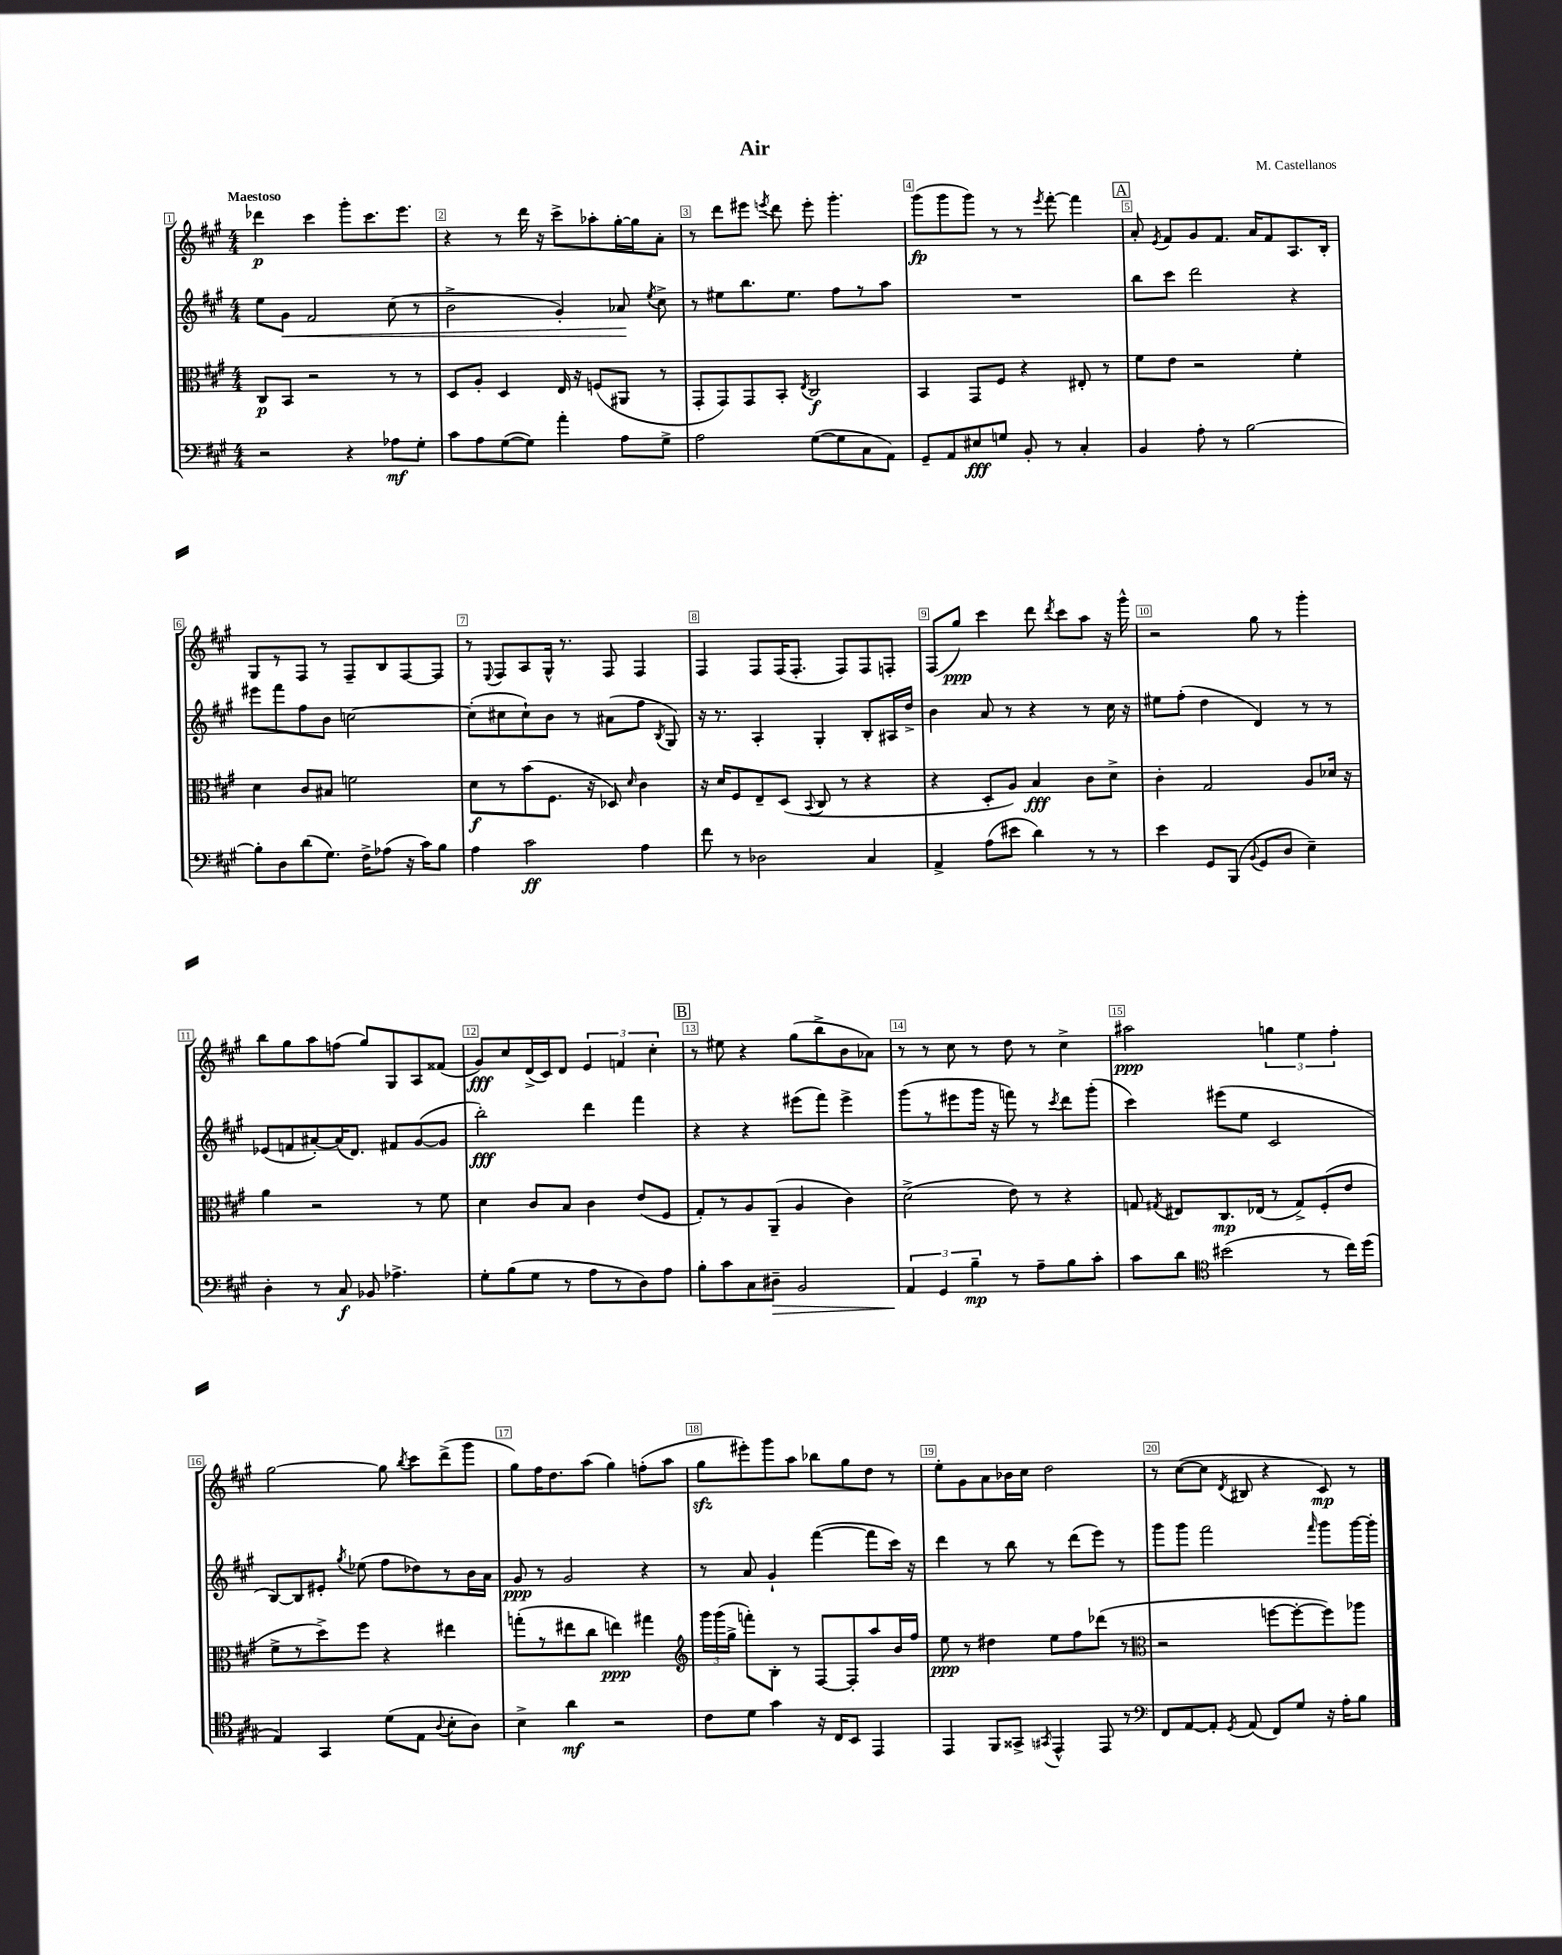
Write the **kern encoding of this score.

**kern	**kern	**kern	**kern
*staff4	*staff3	*staff2	*staff1
*clefF4	*clefC3	*clefG2	*clefG2
*k[f#c#g#]	*k[f#c#g#]	*k[f#c#g#]	*k[f#c#g#]
*M4/4	*M4/4	*M4/4	*M4/4
2r	8C#	8ee	4ddd-
.	8BB	8g#	.
.	2r	2f#	4ccc#
4r	.	.	8ggg#'
.	.	.	8.ccc#
8A-	8r	(8cc#	.
.	.	.	8.eee
8G#'	8r	8r	.
=	=	=	=
8c#	8D	2b^	4r
8A	8A'	.	.
([8G#	4D	.	8r
8G#])	.	.	16ddd
.	.	.	16r
4a'	16E	4g#')	8ccc#^
.	16r	.	.
.	(8F	.	8aa-'
8A	8AA#	8a-	[16gg#'
.	.	.	16gg#]
.	.	8qee	.
8G#^	8r	8cc#^	8a'
=	=	=	=
2A	8GG#'	8r	8r
.	8GG#)	8ee#	8ddd
.	8GG#	8.bb	8eee#
.	.	.	8qeee
.	8BB'	.	8ddd
.	.	8.ee#	.
.	8qE	.	.
([8G#	2C#	.	8eee'
8G#]	.	8ff#	4.ggg#'
8C#	.	8r	.
8AA)	.	8aa	.
=	=	=	=
8GG#~	4BB	1r	(8ggg#
8AA	.	.	8ggg#
8E#	8GG#	.	8ggg#)
8G	8F#	.	8r
8BB'	4r	.	8r
.	.	.	8qeee
8r	.	.	[8fff#'
4C#'	8E#'	.	4fff#]
.	8r	.	.
=	=	=	=
4BB	8f#	8bb	8a'
.	.	.	8qe
.	8e	8ccc#	8f#
8A'	2r	2ddd	8g#
8r	.	.	8.f#
[2B	.	.	.
.	.	.	16a
.	.	.	8f#
.	4f#'	4r	8.A
.	.	.	16B'
=	=	=	=
8B']	4d	8eee#	8G#
8D	.	8fff#	8r
(8d	8c#	8ff#	8F#
8.G#)	8B#	8b	8r
.	2f	[2cc	8F#~
16F#^	.	.	.
(8A-	.	.	8B
16r	.	.	[8F#
16c#)	.	.	.
8B	.	.	8F#]
=	=	=	=
4A	8d	(8cc']	8r
.	.	.	8qqE
.	8r	8cc#	8F#
2c#	(8b	8cc#`)	8A
.	8.F#	8b	16G#^^
.	.	.	8.r
.	.	8r	.
.	16r	.	.
.	8D-)	(8a#	8F#
.	16qqd	.	.
4A	4c#	8ff#	4F#
.	.	8qB	.
.	.	8G#)	.
=	=	=	=
8f#	16r	16r	4F#
.	16d	8.r	.
8r	8F#	.	.
2D-	8E~	4A'	8F#
.	(8D	.	(16F#
.	.	.	8.F#'
.	8qqBB	.	.
.	8C#	4G#'	.
.	8r	.	8F#)
4C#	4r	8B'	8F#
.	.	16A#	8F'
.	.	16dd^	.
=	=	=	=
4AA^	4r	4b	(8F#
.	.	.	8gg#)
(8A	8D'	8a	4ccc#
8e#	8A)	8r	.
4d)	4B	4r	8ddd
.	.	.	8qddd
.	.	.	8ccc#
8r	8c#	8r	8aa
8r	8d^	16cc#	16r
.	.	16r	16ggg#^^
=	=	=	=
4e	4c#'	8ee#	2r
.	.	(8ff#'	.
8GG#	2G#	4dd	.
(8BBB	.	.	.
8qqBB	.	.	.
8GG#	.	4d)	8gg#
8D	.	.	8r
4E~)	8A	8r	4ggg#'
.	16d-	8r	.
.	16r	.	.
=	=	=	=
4D'	4a	(8e-	8bb
.	.	8f	8gg#
8r	2r	[8a#')	8aa
8C#	.	(16a#]	(8ff
.	.	8.d)	.
8BB-	.	.	8gg#)
4.A-^	.	8f#	8G#
.	8r	([8g#	8A
.	8f#	8g#]	(8f##
=	=	=	=
8G#'	4d	2bb')	8g#)
(8B	.	.	8cc#
8G#	8c#	.	(16d^
.	.	.	16c#)
8r	8B	.	8d
8A	4c#	4ddd	6e
8r	.	.	.
.	.	.	6f
8D)	(8e	4fff#	.
.	.	.	6cc#'
8A	8F#	.	.
=	=	=	=
8B'	8G#')	4r	8r
8c#	8r	.	8ee#
8C#	8A	4r	4r
8D#~	(8AA~	.	.
2BB	4A	(8eee#	(8gg#
.	.	8fff#)	8bb^
.	4c#)	4eee#^	8b
.	.	.	8a-)
=	=	=	=
6AA	(2d^	(8ggg#	8r
.	.	8r	8r
6GG#	.	.	.
.	.	8eee#	8cc#
6B~	.	.	.
.	.	16ggg#	8r
.	.	16r	.
8r	8e)	8fff)	8dd
8A~	8r	8r	8r
.	.	8qccc#	.
8B	4r	8ddd	4cc#^
8c#'	.	(8ggg#'	.
=	=	=	=
8c#	8G	4ccc#)	2aa#
.	8qG#	.	.
8d	8E#	.	.
*clefC4	*	*	*
(2b#	8.C#	(8eee#	.
.	.	8ee	.
.	(16E-	.	.
.	8r	2c#	6gg
.	8G#^)	.	.
.	.	.	6ee
8r	(8F#'	.	.
.	.	.	6ff#'
16cc#)	8e	.	.
(16dd	.	.	.
=	=	=	=
4E)	8f#^	[8B)	[2gg#
.	8r	8B]	.
4GG#	8dd^)	8e#'	.
.	.	8qgg#	.
.	8ff#	(8ee-	.
(8d	4r	8ff#	8gg#]
.	.	.	8qbb
8E	.	8dd-)	8ccc#
8qqA	.	.	.
8B'	4ee#	8r	(8ddd^
8A)	.	16b	8ggg#
.	.	16a	.
=	=	=	=
4B^	(8gg'	8g#	8gg#)
.	8r	8r	16ff#
.	.	.	8.dd
4a	8ee#	2g#	.
.	8cc#	.	(8aa
2r	4ee)	.	4gg#)
.	4gg#	4r	(8ff'
.	.	.	8aa
=	=	=	=
*	*clefG2	*	*
8c#	24ggg#	8r	8gg#
.	(24ggg#	.	.
.	24gg#^	.	.
8d	8fff')	8a	8eee#')
4g#	8B'	4g#`	8ggg#
.	8r	.	8aa
16r	[8F#	([4fff#	8bb-
16C#	.	.	.
8BB	8F#']	.	8gg#
4EE	8aa	8fff#]	8dd
.	16b	16ccc#)	8r
.	16ff#	16r	.
=	=	=	=
4EE	8ee	4ddd	8ee'
.	8r	.	8g#
8FF#	4dd#	8r	8a
8GG##^	.	8bb	16b-
.	.	.	16cc#
8qGG#	.	.	.
4EE^^	8ee	8r	2dd
.	8ff#	(8ddd	.
8EE	(8ddd-	8eee)	.
8r	8r	8r	.
=	=	=	=
*clefF4	*clefC3	*	*
8FF#	2r	8ggg#	8r
[8AA	.	8ggg#	([8cc#
8AA']	.	2fff#	8cc#]
8qGG#	.	.	8qd
(8AA	.	.	8B#
8FF#)	[8ff	.	4r
8G#	8ff'_	.	.
.	.	16qqfff#	.
16r	8ff])	8ggg#	8c#)
16A'	.	.	.
8B	8aa-	[16ggg#	8r
.	.	16ggg#']	.
==	==	==	==
*-	*-	*-	*-
